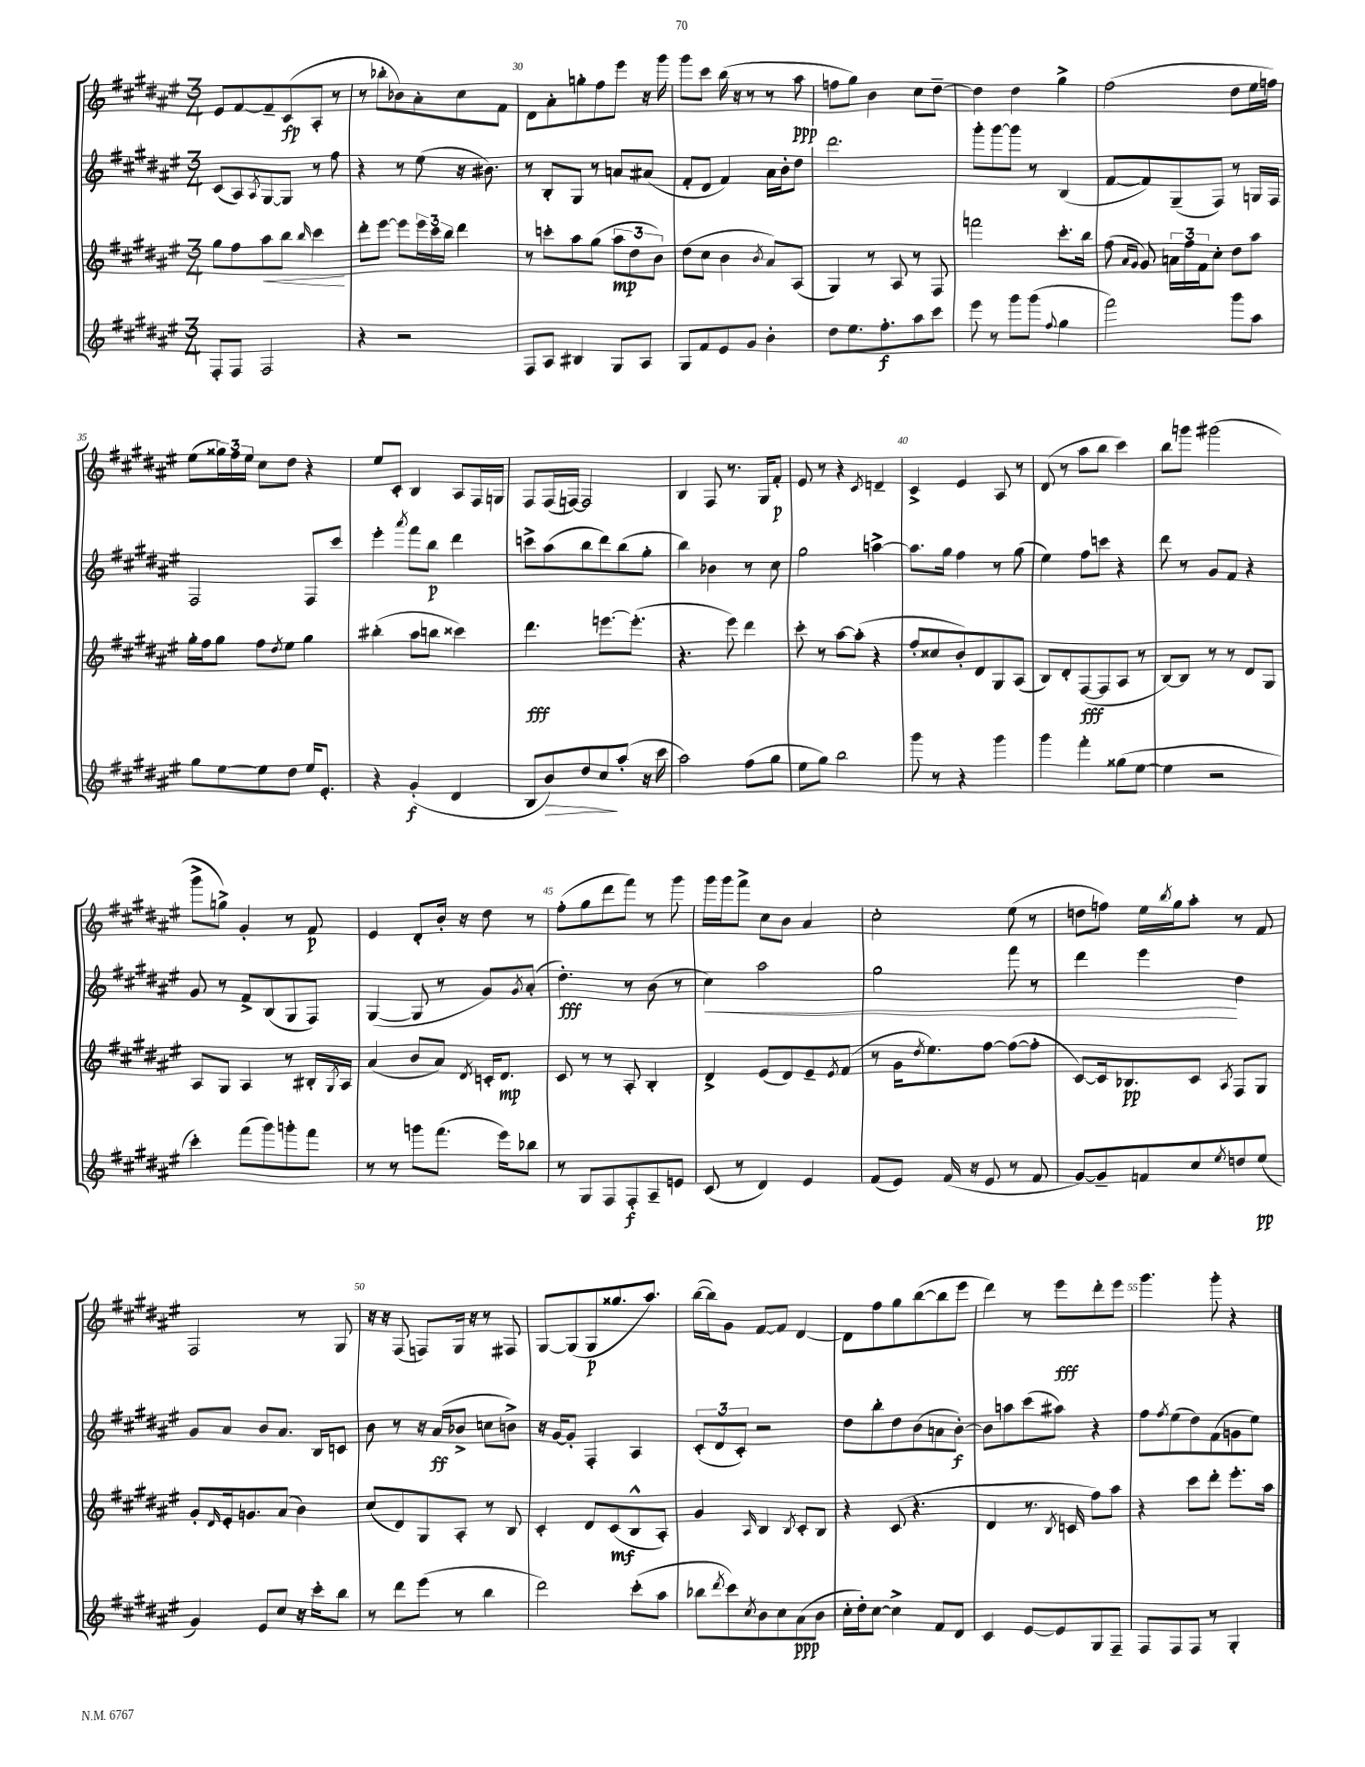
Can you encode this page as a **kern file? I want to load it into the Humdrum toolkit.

**kern	**dynam	**kern	**dynam	**kern	**dynam	**kern	**dynam
*part4	*part4	*part3	*part3	*part2	*part2	*part1	*part1
*staff4	*staff4	*staff3	*staff3	*staff2	*staff2	*staff1	*staff1
*clefG2	*	*clefG2	*	*clefG2	*	*clefG2	*
*k[f#c#g#d#a#e#]	*	*k[f#c#g#d#a#e#]	*	*k[f#c#g#d#a#e#]	*	*k[f#c#g#d#a#e#]	*
*M3/4	*	*M3/4	*	*M3/4	*	*M3/4	*
=28	=28	=28	=28	=28	=28	=28	=28
8F#'/L	.	8gg#\L	.	(8c#/L	.	8e#/L	.
8F#/J	.	8ff#\	.	8A#/)	.	[8f#/	.
.	.	.	.	8qA#/	.	.	.
!	!	!	!LO:HP:b	!	!	!	!
2F#/	.	8aa#\	<	[8G#/	.	8f#~/]	.
.	.	8bb\J	.	8G#/J]	.	(8c#/	fp
.	.	16qqbb/	.	.	.	.	.
.	.	4ccc#\	.	8r	.	8A#'/J	.
.	.	.	.	8ff#\	.	8r	.
.	.	.	[	.	.	.	.
=29	=29	=29	=29	=29	=29	=29	=29
4r	.	8ddd#'\L	.	4r	.	8r	.
.	.	[8eee#\J	.	.	.	8bb-X'\L	.
2r	.	8eee#\L]	.	8r	.	8b-X\)	.
.	.	24eee#\L	.	(8ee#\	.	8a#'\	.
.	.	24ccc#\	.	.	.	.	.
.	.	24bb\JJ	.	.	.	.	.
.	.	4ddd#\	.	16r	.	8cc#\	.
.	.	.	.	8.b#X\)	.	.	.
.	.	.	.	.	.	8f#\J	.
=30	=30	=30	=30	=30	=30	=30	=30
8F#/L	.	8r	.	8r	.	8d#\L	.
8A#/J	.	8cccn'\L	.	8B'/L	.	8a#'\	.
4B#X/	.	8aa#\	.	8G#/J	.	8ggn'\	.
.	.	(8gg#\J	.	8r	.	8ff#\	.
8G#/L	.	12aa#\L	mp	8an/L	.	8eee#\J	.
.	.	12dd#\	.	.	.	.	.
8A#/J	.	.	.	(8a#X/J	.	16r	.
.	.	12b\J)	.	.	.	.	.
.	.	.	.	.	.	16ggg#\	.
=31	=31	=31	=31	=31	=31	=31	=31
8G#/L	.	(8dd#\L	.	8f#'/L	.	8ggg#\L	.
8f#/	.	8cc#\J	.	8d#/J	.	8ccc#\J	.
8e#/	.	4b\	.	4f#/)	.	(16bb\	.
.	.	.	.	.	.	16r	.
8g#/J	.	.	.	.	.	8r	.
.	.	8qb/	.	.	.	.	.
4b'\	.	8a#/L)	.	16a#\LL	.	8r	.
.	.	.	.	16b'\J	.	.	.
.	.	(8A#/J	.	8dd#\J	.	8aa#\	ppp
=32	=32	=32	=32	=32	=32	=32	=32
8dd#\L	.	4G#/)	.	2.ddd#\	.	8ffn\L	.
8.ee#\	.	.	.	.	.	8gg#\J)	.
.	.	8r	.	.	.	4b\	.
8.ff#'\	f	.	.	.	.	.	.
.	.	8A#/	.	.	.	.	.
8aa#\	.	8r	.	.	.	8cc#\L	.
8ccc#\J	.	8F#/	.	.	.	[8dd#~\J	.
=33	=33	=33	=33	=33	=33	=33	=33
8eee#\	.	2fffn\	.	8ggg#'\L	.	4dd#\]	.
8r	.	.	.	[8ggg#\	.	.	.
8ggg#\L	.	.	.	8ggg#\J]	.	4dd#\	.
(8ggg#\J	.	.	.	8r	.	.	.
8qqff#/	.	.	.	.	.	.	.
4gg#\	.	8.ccc#'\L	.	(4B/	.	4gg#^\	.
.	.	16bb\Jk	.	.	.	.	.
=34	=34	=34	=34	=34	=34	=34	=34
2fff#\)	.	(8ff#\	.	[8f#/L	.	(2ff#\	.
.	.	16qqa#/LL	.	.	.	.	.
.	.	16qqg#/JJ	.	.	.	.	.
.	.	8g#/)	.	8f#/])	.	.	.
.	.	24an\LL	.	(8G#~/	.	.	.
.	.	24ff#\	.	.	.	.	.
.	.	24f#\J	.	.	.	.	.
.	.	8cc#'\J	.	8F#/J)	.	.	.
8ggg#\L	.	8dd#\L	.	8r	.	8dd#\L	.
8aa#\J	.	8aa#\J	.	16Gn/LL	.	16ee#\L	.
.	.	.	.	16F#/JJ	.	16ffn\JJ)	.
!!LO:LB:g=z
=35	=35	=35	=35	=35	=35	=35	=35
8gg#\L	.	16gg#'\LL	.	2F#/	.	(8ee#\L	.
.	.	16ff#\J	.	.	.	.	.
[8ee#\	.	8gg#\J	.	.	.	24gg##X\L)	.
.	.	.	.	.	.	24ff#\	.
.	.	.	.	.	.	24ee#\JJ	.
8ee#\]	.	8ff#\L	.	.	.	8cc#\L	.
.	.	8qdd#/	.	.	.	.	.
8dd#\J	.	8ee#\J	.	.	.	8dd#\J	.
16ee#/KL	.	4gg#\	.	8F#/L	.	4r	.
8.e#'/J	.	.	.	.	.	.	.
.	.	.	.	8ccc#/J	.	.	.
=36	=36	=36	=36	=36	=36	=36	=36
4r	.	(4bb#X'\	.	4eee#'\	.	8ee#/L	.
.	.	.	.	.	.	8c#'/J	.
.	.	.	.	8qaaa#/	.	.	.
(4g#'/	f	8aa#\L	.	8fff#\L	.	4B/	.
.	.	8bbn\J	.	8bb\J	p	.	.
4d#/	.	4ccc##X\)	.	4ddd#\	.	8A#/L	.
.	.	.	.	.	.	16F#/L	.
.	.	.	.	.	.	16Gn/JJ	.
=37	=37	=37	=37	=37	=37	=37	=37
8B/L	.	4.ddd#\	fff	8cccn^\L	.	8F#/L	.
!	!LO:HP:b	!	!	!	!	!	!
8b/)	>	.	.	(8aa#\	.	(16F#/L	.
.	.	.	.	.	.	[16Fn/JJ)	.
8dd#/	.	.	.	8bb\	.	2F/]	.
8cc#/	.	[8.eeen\L	.	8ddd#\)	.	.	.
(8aa#'/J	]	.	.	(8bb\	.	.	.
.	.	(8.eee'\J]	.	.	.	.	.
16r	.	.	.	8gg#'\J	.	.	.
16ccc#\	.	.	.	.	.	.	.
=38	=38	=38	=38	=38	=38	=38	=38
2aa#\)	.	4.r	.	4bb\)	.	4B/	.
.	.	.	.	4b-X\	.	8F#/	.
.	.	8eee#\)	.	.	.	8.r	.
(8ff#\L	.	4ddd#\	.	8r	.	.	.
.	.	.	.	.	.	16G#/KL	.
8gg#\J	.	.	.	8cc#\	.	8f#'/J	p
=39	=39	=39	=39	=39	=39	=39	=39
8ee#\L	.	8ccc#'\	.	2gg#\	.	8e#/	.
8gg#\J)	.	8r	.	.	.	8r	.
2bb\	.	[8aa#\L	.	.	.	4r	.
.	.	(8aa#'\J]	.	.	.	.	.
.	.	.	.	.	.	8qc#/	.
.	.	4r	.	[4aan^\	.	4dn~/	.
=40	=40	=40	=40	=40	=40	=40	=40
8ggg#\	.	8ff#'/L	.	8.aa\L]	.	4c#^/	.
8r	.	8cc##X/	.	.	.	.	.
.	.	.	.	16gg#\Jk	.	.	.
4r	.	8b'/)	.	4ff#\	.	4e#/	.
.	.	8d#/	.	.	.	.	.
4ggg#\	.	8G#/	.	8r	.	8A#/	.
.	.	(8A#/J	.	(8gg#\	.	8r	.
=41	=41	=41	=41	=41	=41	=41	=41
4ggg#\	.	8B/L)	.	4ee#\)	.	(8d#/	.
.	.	8d#'/	.	.	.	8r	.
4fff#'\	.	([8F#/	fff	8ff#\L	.	8aa#\L	.
.	.	8F#/]	.	8cccn\J	.	8bb\J	.
(8gg##X\L	.	8A#/J	.	4r	.	4ccc#\)	.
[8ee#\J	.	8r	.	.	.	.	.
=42	=42	=42	=42	=42	=42	=42	=42
4ee#\]	.	[8B/L)	.	8ddd#\	.	8bb\L	.
.	.	8B/J]	.	8r	.	8gggn\J	.
2r	.	8r	.	8g#/L	.	(2ggg#X\	.
.	.	8r	.	8f#/J	.	.	.
.	.	8d#/L	.	4r	.	.	.
.	.	8G#/J	.	.	.	.	.
!!LO:LB:g=z
=43	=43	=43	=43	=43	=43	=43	=43
4ccc#'\)	.	8A#/L	.	8g#/	.	8ggg#^\L	.
.	.	8G#/J	.	8r	.	8ggn^\J)	.
(8fff#\L	.	4A#/	.	8f#^/L	.	4g#'/	.
8ggg#\)	.	.	.	(8B/	.	.	.
8gggn'\	.	8r	.	8G#/	.	8r	.
8fff#\J	.	16B#X'/LL	.	8F#/J)	.	8f#/	p
.	.	8qG#/	.	.	.	.	.
.	.	16A#/JJ	.	.	.	.	.
=44	=44	=44	=44	=44	=44	=44	=44
8r	.	(4a#/	.	([4G#/	.	4e#/	.
8r	.	.	.	.	.	.	.
8gggn\L	.	8b/L	.	8G#/]	.	8d#'/L	.
(8.fff#\J	.	8a#/J)	.	8r	.	16b'/Jk	.
.	.	.	.	.	.	16r	.
.	.	8qd#/	.	.	.	.	.
.	.	16cn'/KL	.	8g#/L)	.	8dd#\	.
16eee#\KL)	.	8.d#/J	mp	.	.	.	.
.	.	.	.	8qg#/	.	.	.
8bb-X\J	.	.	.	(8a#'/J	.	8r	.
=45	=45	=45	=45	=45	=45	=45	=45
8r	.	8c#/	.	4.dd#'\)	fff	(8ff#'\L	.
8G#/L	.	8r	.	.	.	8gg#\	.
8F#/	.	8r	.	.	.	8ddd#\	.
8F#'/	f	8A#'/	.	8r	.	8fff#\J)	.
8A#~/	.	4B'/	.	(8b\	.	8r	.
8en/J	.	.	.	8r	.	8ggg#\	.
=46	=46	=46	=46	=46	=46	=46	=46
!	!	!	!	!	!LO:HP:b	!	!
(8c#/	.	4d#^/	.	4cc#\)	<	16ggg#\LL	.
.	.	.	.	.	.	16ggg#\J	.
8r	.	.	.	.	.	8fff#^\J	.
4d#/)	.	(8e#/L	.	2aa#\	.	8cc#\L	.
.	.	8d#/)	.	.	.	8b\J	.
4e#/	.	8e#~/	.	.	.	4a#/	.
.	.	8qe#/	.	.	.	.	.
.	.	(8f#/J	.	.	.	.	.
=47	=47	=47	=47	=47	=47	=47	=47
(8f#/L	.	8r	.	2gg#\	.	2cc#'\	.
8e#/J)	.	16g#\KL	.	.	.	.	.
.	.	8qdd#/	.	.	.	.	.
.	.	8.ee#\)	.	.	.	.	.
(16f#/	.	.	.	.	.	.	.
16r	.	.	.	.	.	.	.
8e#/	.	[8ff#\J	.	.	.	.	.
8r	.	(8ff#\L_	.	8fff#\	.	(8ee#\	.
8f#/	.	8ff#'\J]	.	8r	.	8r	.
=48	=48	=48	=48	=48	=48	=48	=48
[8g#/L)	.	[8c#/L)	.	4ddd#\	.	8ddn\L	.
8g#~/]	.	16c#/k]	.	.	.	8ffn\J)	.
.	.	8.B-X/	pp	.	.	.	.
8fn/	.	.	.	4eee#\	.	16ee#\LL	.
.	.	.	.	.	.	8qbb/	.
.	.	.	.	.	.	16gg#\J	.
8cc#/	.	8c#/J	.	.	.	8aa#'\J	.
8qee#/	.	8qA#/	.	.	.	.	.
8ddn/	.	8F#/L	.	4dd#\	[	8r	.
(8ee#/J	pp	8G#/J	.	.	.	8f#/	.
!!LO:LB:g=z
=49	=49	=49	=49	=49	=49	=49	=49
4g#/)	.	8g#'/L	.	8g#/L	.	2F#/	.
.	.	16qqd#/	.	.	.	.	.
.	.	16e#'/k	.	8a#/J	.	.	.
.	.	8.gn/	.	.	.	.	.
8e#/L	.	.	.	8b/L	.	.	.
8cc#/J	.	(8a#/J	.	8.a#/J	.	.	.
16r	.	4b\)	.	.	.	8r	.
16ccc#'\KL	.	.	.	16B/KL	.	.	.
8bb\J	.	.	.	8cn/J	.	8G#/	.
=50	=50	=50	=50	=50	=50	=50	=50
8r	.	(8cc#/L	.	8b\	.	16r	.
.	.	.	.	.	.	16r	.
8ddd#\L	.	8d#/)	.	8r	.	(8F#/	.
(8eee#\J	.	8G#/	.	16r	.	8Fn/L)	.
.	.	.	.	(16a#/KL	ff	.	.
8r	.	8A#'/J	.	8b-X^/J	.	16G#/Jk	.
.	.	.	.	.	.	16r	.
4bb\	.	8r	.	8ccn\L	.	8r	.
.	.	8B/	.	8bn^\J)	.	8F#X/	.
=51	=51	=51	=51	=51	=51	=51	=51
2ddd#\)	.	4c#'/	.	16r	.	[8G#/L	.
.	.	.	.	[16g#/KL	.	.	.
.	.	.	.	8g#'/J]	.	(8G#/]	.
.	.	8d#/L	.	4F#'/	.	8G#/	p
.	.	(8c#/	mf	.	.	8.gg##X/	.
(8ccc#'\L	.	8B^^/	.	4A#/	.	.	.
.	.	.	.	.	.	8.aa#/J)	.
8aa#\J	.	8A#'/J)	.	.	.	.	.
=52	=52	=52	=52	=52	=52	=52	=52
8bb-X\L	.	4g#/	.	(12c#'/L	.	([16bb\LL	.
.	.	.	.	.	.	16bb\J])	.
.	.	.	.	12d#/	.	.	.
8qddd#/	.	.	.	.	.	.	.
8ccc#\)	.	.	.	.	.	8g#\J	.
.	.	.	.	12c#'/J)	.	.	.
8qcc#/	.	16qqA#/	.	.	.	.	.
8b\	.	4B/	.	2r	.	[8f#/L	.
8cc#\	.	.	.	.	.	8f#/J]	.
.	.	8qB/	.	.	.	.	.
(8a#\	ppp	8c#'/L	.	.	.	[4d#/	.
8b\J	.	8B/J	.	.	.	.	.
=53	=53	=53	=53	=53	=53	=53	=53
16cc#'\LL	.	4r	.	8dd#\L	.	8d#\L]	.
16dd#'\J)	.	.	.	.	.	.	.
[8cc#\J	.	.	.	8bb'\	.	8ff#\	.
4cc#^\]	.	(8c#/	.	8dd#\	.	8gg#\	.
.	.	4.r	.	(8b\	.	([8bb\	.
8f#/L	.	.	.	8an\	.	8bb\]	.
8d#/J	.	.	.	[8b'\J)	f	8eee#\J	.
=54	=54	=54	=54	=54	=54	=54	=54
4c#/	.	4d#/	.	8b\L]	.	4ddd#\)	.
.	.	.	.	8aan\	.	.	.
[8e#/L	.	8.r	.	(8ccc#\	.	8r	.
8e#/]	.	.	.	8aa#X\J)	.	8eee#\L	fff
.	.	8qB/	.	.	.	.	.
.	.	16cn/	.	.	.	.	.
8G#/	.	8ff#\L)	.	4r	.	8ddd#'\	.
8F#~/J	.	8aa#\J	.	.	.	8eee#\J	.
=55	=55	=55	=55	=55	=55	=55	=55
8F#/L	.	4r	.	8ff#\L	.	4.ggg#\	.
.	.	.	.	8qff#/	.	.	.
8F#/	.	.	.	(8ee#\	.	.	.
8F#/J	.	8ccc#\L	.	8dd#\)	.	.	.
8r	.	8ddd#'\J	.	(8f#\	.	8ggg#'\	.
4G#'/	.	8.eee#'\L	.	8gn\	.	4r	.
.	.	.	.	8ee#\J)	.	.	.
.	.	16aa#\Jk	.	.	.	.	.
==	==	==	==	==	==	==	==
*-	*-	*-	*-	*-	*-	*-	*-
